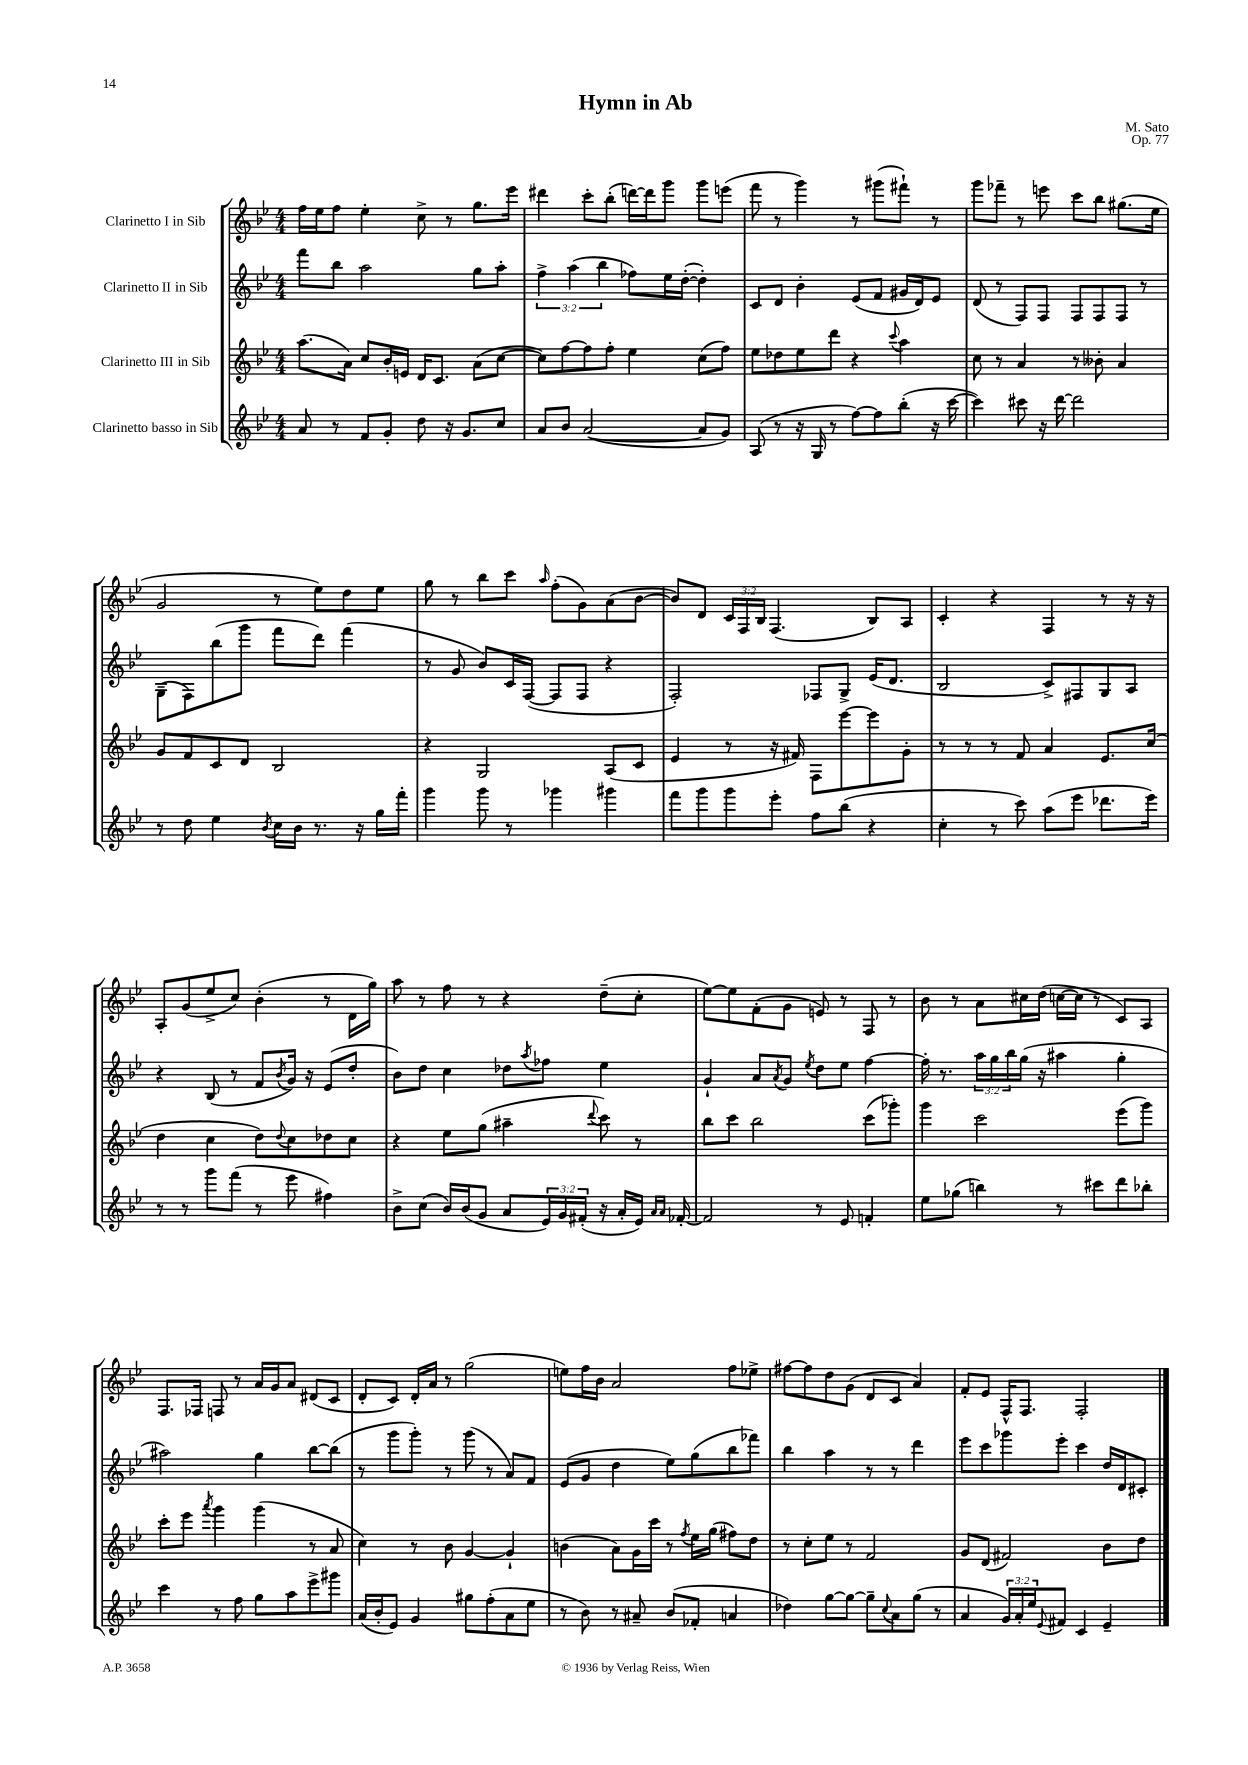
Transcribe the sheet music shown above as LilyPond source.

\header { title = "Hymn in Ab" composer = "M. Sato" opus = "Op. 77" }
<<
\new StaffGroup <<
\new Staff = "s0" \with { instrumentName = "Clarinetto I in Sib" } {
    \clef treble \key bes \major \numericTimeSignature \time 4/4 \override Staff.TupletNumber.text = #tuplet-number::calc-fraction-text
    f''16 ees''16 f''8 ees''4-. c''8-> r8 g''8. ees'''16 |
    dis'''4 c'''8-. bes''8-.( d'''16~) d'''16 g'''8 g'''8 e'''8( |
    f'''8 r8 g'''4) r8 gis'''8( fis'''8-!) r8 |
    g'''8 fes'''8-- r8 e'''8 c'''8 bes''8 gis''8.( ees''16 |
    g'2 r8 ees''8) d''8 ees''8 |
    g''8 r8 bes''8 c'''8 \grace { a''16 } f''8-.( g'8) a'8( bes'8~ |
    bes'8) d'8 \tuplet 3/2 { c'16 f16 bes16 } f4.( bes8) a8 |
    c'4-. r4 f4 r8 r16 r16 |
    a8-. g'8( ees''8-> c''8) bes'4-.( r8 d'16 g''16) |
    a''8 r8 f''8 r8 r4 d''8--( c''8-. |
    ees''8~) ees''8 f'8-.( g'8 e'8) r8 f8 r8 |
    bes'8 r8 a'8 cis''16 d''16( c''16~ c''16 r8 c'8) a8 |
    f8. fes16 f8 r8 a'16 g'16 a'8 dis'8( c'8 |
    d'8-. c'8) d'16-. a'16 r8 g''2( |
    e''8) f''16 bes'16 a'2 f''8 ees''8-> |
    fis''8~ fis''8 d''8 g'8( d'8 c'8 a'4) |
    f'8-. ees'8 f16-^ f8. f2-. \bar "|." |
}
\new Staff = "s1" \with { instrumentName = "Clarinetto II in Sib" } {
    \clef treble \key bes \major \numericTimeSignature \time 4/4 \override Staff.TupletNumber.text = #tuplet-number::calc-fraction-text
    f'''8 bes''8 a''2 g''8 a''8-. |
    \tuplet 3/2 { f''4-> a''4( bes''4 } fes''8) ees''16 d''16~-.( d''4-.) |
    c'8 d'8 bes'4-. ees'8( f'8 gis'16 d'16) ees'8 |
    d'8( r8 f8) f8 f8 f8 f8 r8 |
    g8--( f8) bes''8( g'''8 f'''8 d'''8) f'''4( |
    r8 g'8 bes'8) c'16 f16~( f8 f8 r4 |
    f2-.) fes8 g8-> ees'16( d'8. |
    bes2 c'8->) fis8 g8 a8 |
    r4 bes8( r8 f'8 \acciaccatura { bes'8 } g'16) r16 ees'8( d''8-. |
    bes'8) d''8 c''4 des''8 \acciaccatura { a''8 } fes''8 ees''4 |
    g'4-! a'8 \acciaccatura { a'8 } g'8 \acciaccatura { ees''8 } d''8 ees''8 f''4~ |
    f''16-. r8. \tuplet 3/2 { a''16 g''16 bes''16 } g''16( r16 ais''4 g''4-. |
    ais''2) g''4 bes''8~ bes''8( |
    r8 g'''8 g'''8-.) r8 g'''8( r8 a'8) f'8 |
    ees'8( g'8 d''4 ees''8) g''8( bes''8 fes'''8) |
    bes''4 a''4 r8 r8 d'''4 |
    ees'''8 c'''8 ges'''8 ees'''8-. c'''4 d''16 d'16 cis'8-. \bar "|." |
}
\new Staff = "s2" \with { instrumentName = "Clarinetto III in Sib" } {
    \clef treble \key bes \major \numericTimeSignature \time 4/4
    a''8.( a'16) c''8 bes'16-. e'16 d'16 c'8. a'8( c''8~ |
    c''8) f''8~ f''8 f''8-. ees''4 c''8( f''8) |
    ees''8 des''8 ees''8 d'''8 r4 \appoggiatura { c'''8 } a''4 |
    c''8 r8 a'4 r8 beses'8-. a'4 |
    g'8 f'8 c'8 d'8 bes2 |
    r4 g2 a8( c'8 |
    ees'4 r8 r16 fis'16) f8 ees'''8~ ees'''8 g'8-. |
    r8 r8 r8 f'8 a'4 ees'8. c''16( |
    d''4 c''4 d''8) \appoggiatura { d''8 } c''8 des''8 c''8 |
    r4 ees''8 g''8( ais''4-- \appoggiatura { d'''8 } c'''8) r8 |
    bes''8 c'''8 bes''2 c'''8( ges'''8-.) |
    g'''4 c'''2 ees'''8( g'''8) |
    c'''8-. ees'''8 \acciaccatura { a'''8 } g'''4 g'''4( r8 a'8 |
    c''4) r8 bes'8 g'4~ g'4-! |
    b'4( a'8) g'16 c'''16 r8 \acciaccatura { f''8 } ees''16 g''16( fis''8) d''8 |
    r8 c''8-. ees''8 r8 f'2 |
    g'8 d'8( fis'2) bes'8 d''8 \bar "|." |
}
\new Staff = "s3" \with { instrumentName = "Clarinetto basso in Sib" } {
    \clef treble \key bes \major \numericTimeSignature \time 4/4 \override Staff.TupletNumber.text = #tuplet-number::calc-fraction-text
    a'8 r8 f'8 g'8-. d''8 r16 g'8. c''8 |
    a'8 bes'8 a'2~( a'8 g'8) |
    a8( r8 r16 g16 r8 f''8~) f''8 bes''8-.( r16 c'''16~ |
    c'''4) cis'''8 r16 d'''16~ d'''2 |
    r8 d''8 ees''4 \acciaccatura { bes'8 } c''16 bes'16 r8. r16 g''16 f'''16-. |
    g'''4 g'''8 r8 ges'''4 gis'''4 |
    f'''8 g'''8 g'''8 ees'''8-. f''8 bes''8( r4 |
    c''4-. r8 c'''8) a''8( ees'''8 des'''8. ees'''16) |
    r8 r8 g'''8 f'''8( r8 ees'''8 fis''4) |
    bes'8-> c''8( bes'16) bes'16( g'8 a'8 \tuplet 3/2 { ees'16) g'16 fis'16-.( } r16 a'16-. ees'16) \grace { a'16 a'16 } fes'16~-. |
    fes'2 r8 ees'8 f'4-. |
    ees''8 ges''8( b''4) r8 cis'''8 d'''8 bes''8-. |
    c'''4 r8 f''8 g''8 a''8 ees'''8-> gis'''8 |
    a'16( bes'16-. ees'8) g'4 gis''8 f''8-.( a'8 ees''8 |
    r8 bes'8) r8 ais'8-- bes'8( fes'8-. a'4 |
    des''4) g''8~ g''8~ g''8-- \appoggiatura { c''8 } a'8 g''8( r8 |
    a'4 \tuplet 3/2 { g'16) a'16-. ees''16 } \appoggiatura { ees'8 } fis'8 c'4 ees'4-- \bar "|." |
}
>>
>>
\layout { \context { \Score \remove "Bar_number_engraver" } }
